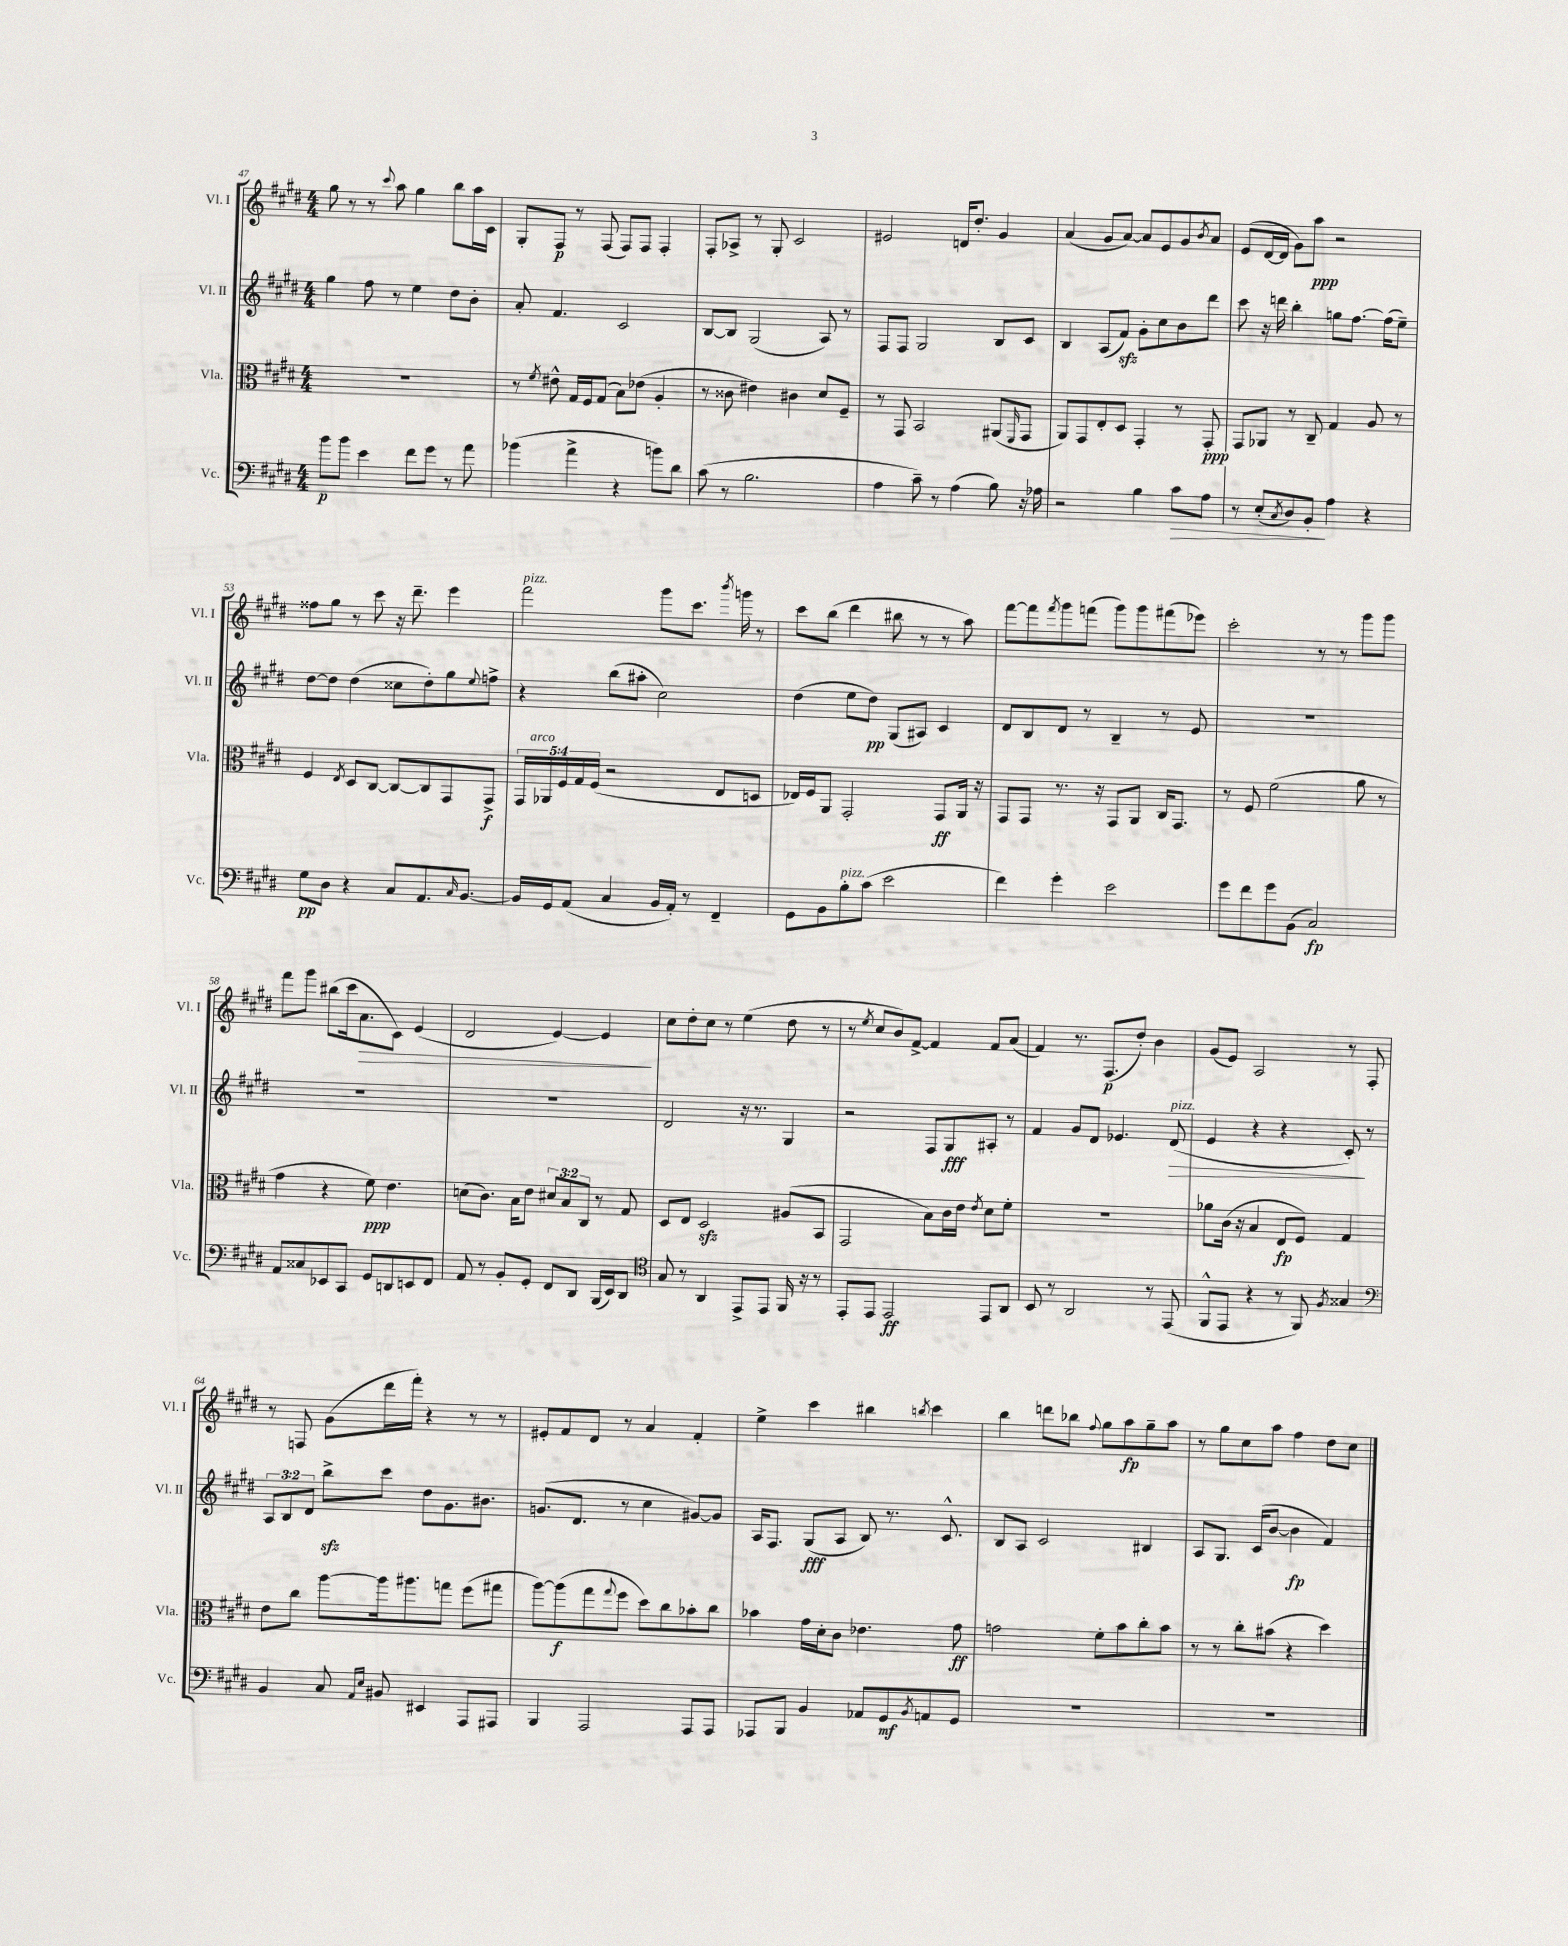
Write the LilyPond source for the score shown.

<<
\new StaffGroup <<
\new Staff = "s0" \with { instrumentName = "Vl. I" shortInstrumentName = "Vl. I" } {
    \clef treble \key e \major \numericTimeSignature \time 4/4
    gis''8 r8 r8 \appoggiatura { cis'''8 } a''8 gis''4 b''8 a''16 cis'16 |
    gis8-. fis8\p r8 fis8( fis8) fis8 fis4-. |
    fis8-. aes8-> r8 gis8-. cis'2 |
    eis'2 d'16 dis''8.-. gis'4 |
    a'4( gis'8 a'8~) a'8 e'8 gis'8 \acciaccatura { b'8 } a'8 |
    e'8( dis'16~ dis'16 gis'8) a''8\ppp r2 |
    fisis''8 gis''8 r8 cis'''8 r16 dis'''8.-- e'''4 |
    fis'''2^\markup { \italic "pizz." } gis'''8 cis'''8. \acciaccatura { b'''8 } g'''16 r8 |
    cis'''8 b''8( dis'''4 bis''8 r8 r8 a''8) |
    fis'''8~ fis'''8 \acciaccatura { fis'''8 } gis'''8 f'''8( gis'''8) gis'''8 fis'''8( ees'''8) |
    cis'''2-. r8 r8 gis'''8 gis'''8 |
    fis'''8 gis'''8 bis''8( cis'''16 a'8.\> cis'8) e'4( |
    dis'2 e'4~) e'4\! |
    cis''8 dis''8-. cis''8 r8 e''4( dis''8 r8 |
    r8 \acciaccatura { e''8 } cis''8 b'8) fis'8~-> fis'4 fis'8 a'8( |
    fis'4) r8. fis8.\p( dis''8-.) b'4 |
    gis'8( e'8) a2 r8 fis8-. |
    r8 f8 gis'8( dis'''16 fis'''16-.) r4 r8 r8 |
    eis'8-. fis'8 dis'8 r8 a'4 fis'4-. |
    e''4-> cis'''4 bis''4 \acciaccatura { b''8 } cis'''4 |
    b''4 d'''8 bes''8 \appoggiatura { fis''8 } gis''8 a''8\fp gis''8-- a''8 |
    r8 gis''8 cis''8 a''8 fis''4 dis''8 cis''8 \bar "|." |
}
\new Staff = "s1" \with { instrumentName = "Vl. II" shortInstrumentName = "Vl. II" } {
    \clef treble \key e \major \numericTimeSignature \time 4/4 \override Staff.TupletNumber.text = #tuplet-number::calc-fraction-text
    gis''4 fis''8 r8 e''4 dis''8 b'8-. |
    a'8-. fis'4. cis'2 |
    b8~ b8 gis2( a8) r8 |
    fis8 fis8 gis2 b8 cis'8 |
    b4 a8( fis'8\sfz) gis'8-. cis''8 b'8 dis'''8 |
    cis'''8 r16 d'''16 b''4-. g''8 fis''8.~ fis''16( e''8--) |
    dis''8~ dis''8 dis''4( cisis''8 dis''8-.) gis''8 \appoggiatura { e''8 } f''8-> |
    r4 b''8( ais''8-. cis''2) |
    dis''4( e''8 dis''8\pp) gis8( ais8) cis'4 |
    dis'8 b8 dis'8 r8 b4-- r8 e'8 |
    R1 |
    R1 |
    R1 |
    dis'2 r16 r8. gis4 |
    r2 fis8 gis8\fff ais8-. r8 |
    fis'4 gis'8 dis'8 ees'4. dis'8\>^\markup { \italic "pizz." }( |
    e'4 r4 r4 cis'8-.\!) r8 |
    \tuplet 3/2 { a8 b8 dis'8 } b''8->\sfz cis'''8 dis''8 gis'8. bis'8. |
    g'8.( dis'8. r8 cis''4 gis'8~) gis'8 |
    a16 fis8. gis8\fff( a8 b8) r8. cis'8.-^ |
    b8 a8 cis'2 bis4 |
    a8 gis8. cis'16( b'8~ b'4\fp fis'4) \bar "|." |
}
\new Staff = "s2" \with { instrumentName = "Vla." shortInstrumentName = "Vla." } {
    \clef alto \key e \major \numericTimeSignature \time 4/4 \override Staff.TupletNumber.text = #tuplet-number::calc-fraction-text
    R1 |
    r8 \acciaccatura { fis'8 } eis'8-^ gis16 fis16 gis8( b8) ees'8( a4-. |
    r8 cisis'8 eis'4) cis'4 dis'8 fis8-- |
    r8 gis,8 b,2 ais,8( \grace { fis,16 } gis,8 |
    a,8) gis,8 e8-. dis8 gis,4-. r8 gis,8-.\ppp |
    gis,8 aes,8 r8 cis8-- gis4 a8 r8 |
    fis4 \acciaccatura { e8 } dis8 cis8~ cis8~ cis8 gis,8 gis,8->\f |
    \tuplet 5/4 { gis,16 aes,16^\markup { \italic "arco" } fis16 gis16 fis16( } r2 e8 d8 |
    ees16) fis16 a,8 gis,2-. gis,8\ff a,16 r16 |
    gis,8 gis,8 r8. r16 gis,8 a,8 cis16 gis,8. |
    r8 fis8 fis'2( a'8 r8 |
    gis'4 r4 fis'8\ppp) e'4. |
    d'8( cis'8.) b16 e'8 \tuplet 3/2 { dis'8 b8 cis8 } r8 gis8 |
    dis8 e8 dis2\sfz ais8( b,8 |
    gis,2 b8) cis'16 e'16 \acciaccatura { e'8 } dis'8 fis'8-. |
    R1 |
    aes'8 cis'16( r16 b4 e8\fp fis8) gis4 |
    e'8 cis''8 a''8~ a''16 ais''8. g''8 fis''8( gis''8 |
    a''8~) a''8\f( gis''8 \appoggiatura { gis''8 } fis''8 dis''8) cis''8 bes'8-. cis''8 |
    bes'4 gis'16 dis'16-. cis'8 ees'4. gis'8\ff |
    g'2 fis'8-. b'8 cis''8-. b'8 |
    r8 r8 cis''8-. bis'8( r4 dis''4) \bar "|." |
}
\new Staff = "s3" \with { instrumentName = "Vc." shortInstrumentName = "Vc." } {
    \clef bass \key e \major \numericTimeSignature \time 4/4
    b'8\p b'8 e'4 fis'8 gis'8 r8 a'8 |
    bes'4( a'4-> r4 b'8) dis'8 |
    cis'8( r8 b2. |
    a4 cis'8--) r8 a4( b8) r16 aes16 |
    r2 b4 cis'8\> a8 |
    r8 e8-.( \acciaccatura { cis8 } dis8) b,8-.\! a4 r4 |
    gis8\pp dis8 r4 cis8 a,8. \grace { cis16 } b,8.~ |
    b,16 gis,16 a,8( cis4 b,16 a,16-.) r8 fis,4-- |
    gis,8 b,8 b8-.^\markup { \italic "pizz." } cis'8( e'2 |
    fis'4) gis'4-. e'2 |
    gis'8 fis'8 gis'8 b,8( cis2\fp) |
    a,8 cisis8 ees,8 cis,8 gis,8 d,8 e,8 fis,8 |
    a,8 r8 b,8-. gis,8-. fis,8 dis,8 b,,16( e,16) dis,8 |
    \clef tenor gis8 r8 a,4 e,8-> e,8 fis,16 r16 r8 |
    e,8-. e,8 e,2\ff e,8 a,8 |
    b,8 r8 a,2 r8 e,8( |
    fis,8-^ e,8 r4 r8 fis,8) \acciaccatura { fis8 } gisis4 |
    \clef bass b,4 cis8 \grace { a,16 e16 } bis,8 eis,4 a,,8 ais,,8 |
    b,,4 a,,2 a,,8 a,,8 |
    aes,,8 b,,8 b,4 aes,8 gis,8\mf \acciaccatura { b,8 } a,8 gis,8 |
    R1 |
    R1 \bar "|." |
}
>>
>>
\layout { \context { \Score currentBarNumber = #47 } }
